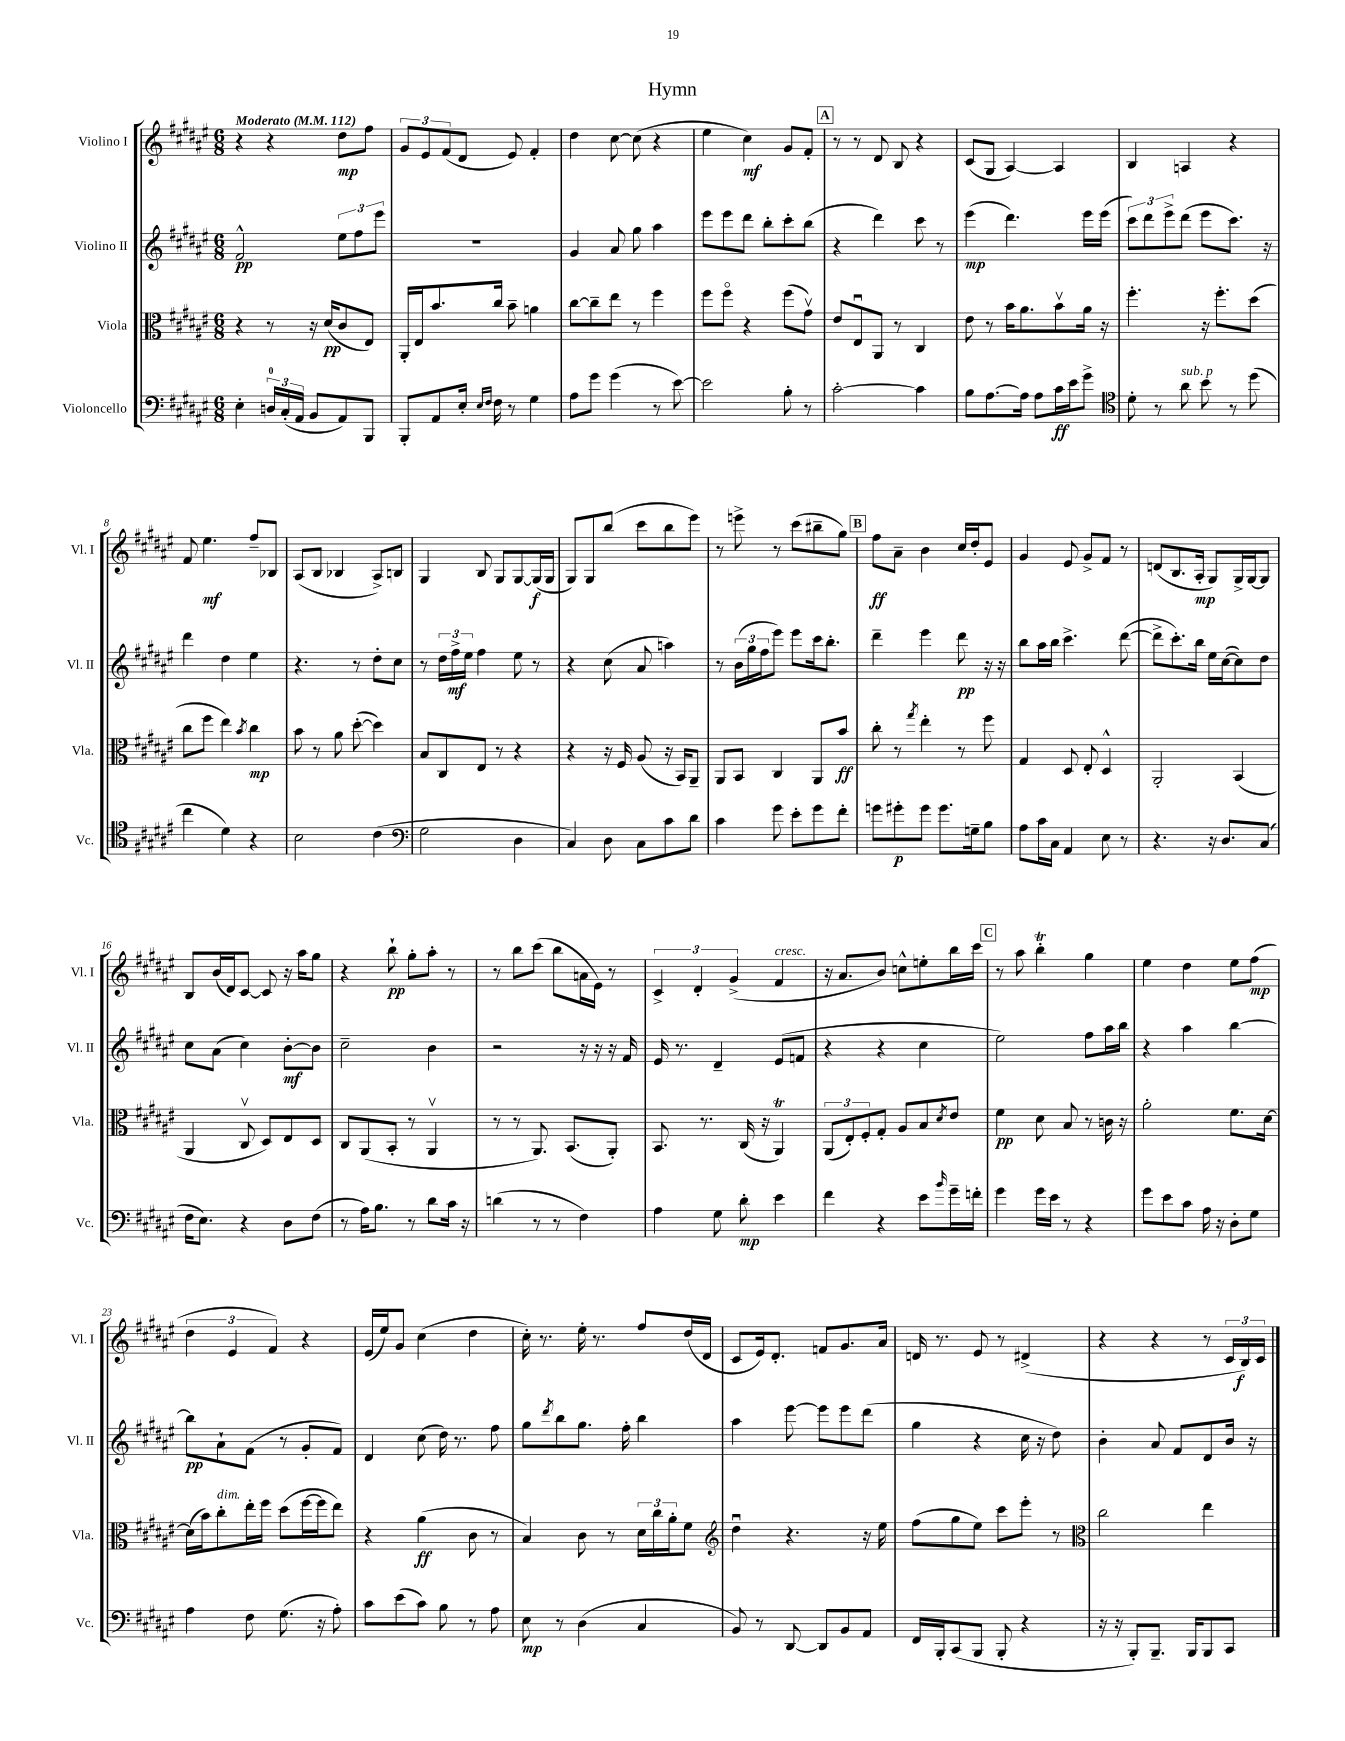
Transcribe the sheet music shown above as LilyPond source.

\header { title = "Hymn" }
<<
\new StaffGroup <<
\new Staff = "s0" \with { instrumentName = "Violino I" shortInstrumentName = "Vl. I" } {
    \clef treble \key fis \major \numericTimeSignature \time 6/8 \tempo "Moderato" 4 = 112
    r4 r4 dis''8\mp fis''8 |
    \tuplet 3/2 { gis'8 eis'8 fis'8( } dis'8 eis'8) fis'4-. |
    dis''4 cis''8~ cis''8( r4 |
    eis''4 cis''4\mf) gis'8 fis'8-. |
    \mark \markup { \box "A" } r8 r8 dis'8 b8 r4 |
    cis'8( gis8 ais4~) ais4 |
    b4 a4 r4 |
    fis'8 eis''4.\mf fis''8-- bes8 |
    ais8( b8 bes4 ais8->) b8 |
    gis4 b8 gis8 gis8~ gis16\f( gis16 |
    gis8) gis8 b''8( cis'''8 b''8 eis'''8) |
    r8 e'''8-> r8 cis'''8( bis''8-- gis''8) |
    \mark \markup { \box "B" } fis''8\ff ais'8-- b'4 cis''16 dis''16-. eis'8 |
    gis'4 eis'8 gis'8-> fis'8 r8 |
    d'8( b8. ais16-.\mp gis8) gis16-> gis16~ gis8 |
    b8 b'16( dis'16) cis'8~ cis'8 r16 ais''16 gis''8 |
    r4 b''8-!\pp gis''8-. ais''8-. r8 |
    r8 b''8 cis'''8( b''8 a'16 eis'16) r8 |
    \tuplet 3/2 { cis'4-> dis'4-. gis'4->( } fis'4^\markup { \italic "cresc." } |
    r16 ais'8. b'8) c''8-^ e''8-. b''16 cis'''16 |
    \mark \markup { \box "C" } r8 ais''8 b''4-.\trill gis''4 |
    eis''4 dis''4 eis''8 fis''8\mp( |
    \tuplet 3/2 { dis''4 eis'4 fis'4) } r4 |
    eis'16( eis''16) gis'8 cis''4( dis''4 |
    cis''16-.) r8. eis''16-. r8. fis''8 dis''16( dis'16 |
    cis'8 eis'16) dis'8.-. f'8 gis'8. ais'16 |
    d'16 r8. eis'8 r8 dis'4->( |
    r4 r4 r8 \tuplet 3/2 { cis'16 b16\f) cis'16 } \bar "|." |
}
\new Staff = "s1" \with { instrumentName = "Violino II" shortInstrumentName = "Vl. II" } {
    \clef treble \key fis \major \numericTimeSignature \time 6/8
    fis'2-^\pp \tuplet 3/2 { eis''8 fis''8 eis'''8 } |
    R2. |
    gis'4 ais'8 gis''8 ais''4 |
    eis'''8 eis'''8 dis'''8 b''8-. cis'''8-. b''8( |
    \mark \markup { \box "A" } r4 dis'''4) cis'''8 r8 |
    eis'''4\mp( dis'''4.) eis'''16 eis'''16( |
    \tuplet 3/2 { cis'''8) dis'''8 eis'''8-> } dis'''8( eis'''8 cis'''8.) r16 |
    dis'''4 dis''4 eis''4 |
    r4. r8 dis''8-. cis''8 |
    r8 \tuplet 3/2 { dis''16 fis''16->\mf eis''16 } fis''4 eis''8 r8 |
    r4 cis''8( ais'8 a''4) |
    r8 \tuplet 3/2 { b'16( gis''16 fis''16 } eis'''8) eis'''8 cis'''16 b''8.-. |
    \mark \markup { \box "B" } dis'''4-- eis'''4 dis'''8\pp r16 r16 |
    b''8 ais''16 b''16 cis'''4.-> dis'''8~( |
    dis'''8-> cis'''8.-.) b''16 eis''16 cis''16~( cis''8) dis''8 |
    cis''8 ais'8( cis''4) b'8~-.\mf b'8 |
    cis''2-- b'4 |
    r2 r16 r16 r16 fis'16 |
    eis'16 r8. dis'4-- eis'8( f'8 |
    r4 r4 cis''4 |
    \mark \markup { \box "C" } eis''2) fis''8 ais''16 b''16 |
    r4 ais''4 b''4~ |
    b''8\pp ais'8-! fis'8( r8 gis'8-. fis'8) |
    dis'4 cis''8( dis''16) r8. fis''8 |
    gis''8 \acciaccatura { dis'''8 } b''8 gis''8. fis''16-. b''4 |
    ais''4 eis'''8~ eis'''8 eis'''8 dis'''8( |
    gis''4 r4 cis''16 r16 dis''8) |
    b'4-. ais'8 fis'8 dis'8 b'16 r16 \bar "|." |
}
\new Staff = "s2" \with { instrumentName = "Viola" shortInstrumentName = "Vla." } {
    \clef alto \key fis \major \numericTimeSignature \time 6/8
    r4 r8 r16 dis'16\pp( cis'8 eis8) |
    ais,16-. eis16 b'8. cis''16 b'8-- a'4 |
    cis''8~ cis''8-- eis''8 r8 fis''4 |
    fis''8 fis''8\flageolet r4 fis''8( gis'8\upbow) |
    \mark \markup { \box "A" } eis'8 eis8\downbow ais,8 r8 cis4 |
    eis'8 r8 b'16 ais'8. b'8\upbow ais'16 r16 |
    fis''4.-. r16 fis''8.-. dis''8( |
    cis''8 fis''8 eis''4) \acciaccatura { b'8 } cis''4\mp |
    b'8 r8 ais'8 dis''8~-.( dis''4) |
    b8 cis8 eis8 r8 r4 |
    r4 r16 fis16 ais8( r16 b,16) ais,8-- |
    ais,8 b,8 cis4 ais,8 b'8\ff |
    \mark \markup { \box "B" } cis''8-. r8 \acciaccatura { gis''8 } eis''4-. r8 fis''8 |
    gis4 dis8 eis8-. dis4-^ |
    ais,2-. b,4( |
    ais,4 cis8\upbow dis8) eis8 dis8 |
    cis8 ais,8( b,8-. r8 ais,4\upbow |
    r8 r8 ais,8.) b,8.( ais,8-.) |
    b,8. r8. cis16( r16 ais,4\trill) |
    \tuplet 3/2 { ais,8( eis8-.) fis8-. } gis8-. ais8 b8 \acciaccatura { dis'8 } eis'8 |
    \mark \markup { \box "C" } fis'4\pp dis'8 b8 r8 c'16 r16 |
    ais'2-. fis'8. dis'16~ |
    dis'16( b'16) cis''8-.^\markup { \italic "dim." } eis''16-. fis''16 dis''8( fis''16~ fis''16 eis''8) |
    r4 ais'4\ff( cis'8 r8 |
    b4) cis'8 r8 \tuplet 3/2 { dis'16 cis''16 ais'16-. } fis'8 |
    \clef treble dis''4\downbow r4. r16 eis''16 |
    fis''8( gis''8 eis''8) cis'''8 eis'''8-. r8 |
    \clef alto cis''2 eis''4 \bar "|." |
}
\new Staff = "s3" \with { instrumentName = "Violoncello" shortInstrumentName = "Vc." } {
    \clef bass \key fis \major \numericTimeSignature \time 6/8
    eis4-. \tuplet 3/2 { d16-0 cis16-.( ais,16 } b,8 ais,8) b,,8 |
    b,,8-. ais,8 eis16-. \grace { eis16 fis16 } fis16 r8 gis4 |
    ais8 gis'8 gis'4( r8 eis'8~) |
    eis'2 b8-. r8 |
    \mark \markup { \box "A" } cis'2~-. cis'4 |
    b8 ais8.~ ais16 ais8 cis'16\ff eis'16 gis'8-> |
    \clef tenor dis'8-. r8 ais'8^\markup { \italic "sub. p" } b'8 r8 dis''8( |
    cis''4 dis'4) r4 |
    b2 cis'4( |
    \clef bass gis2 dis4 |
    cis4) dis8 cis8 cis'8 dis'8 |
    cis'4 gis'8 eis'8-. gis'8 fis'8-. |
    \mark \markup { \box "B" } g'8 gis'8-.\p gis'8 gis'8. g16-- b8 |
    ais8 cis'16 cis16 ais,4 eis8 r8 |
    r4. r16 dis8. cis8( |
    fis16 eis8.) r4 dis8 fis8( |
    r8 ais16) b8. r8 dis'8 cis'16 r16 |
    d'4( r8 r8 fis4) |
    ais4 gis8 dis'8-.\mp eis'4 |
    fis'4 r4 eis'8 \grace { b'16 } gis'16-- f'16-. |
    \mark \markup { \box "C" } gis'4 gis'16 eis'16 r8 r4 |
    gis'8 eis'8 cis'8 ais16 r16 dis8-. gis8 |
    ais4 fis8 gis8.( r16 ais8-.) |
    cis'8 eis'8( cis'8) b8 r8 ais8 |
    eis8\mp r8 dis4( cis4 |
    b,8) r8 dis,8~ dis,8 b,8 ais,8 |
    fis,16 b,,16-. cis,8( b,,8 b,,8-. r4 |
    r16 r16 b,,8-.) b,,8.-- b,,16 b,,8 cis,8 \bar "|." |
}
>>
>>
